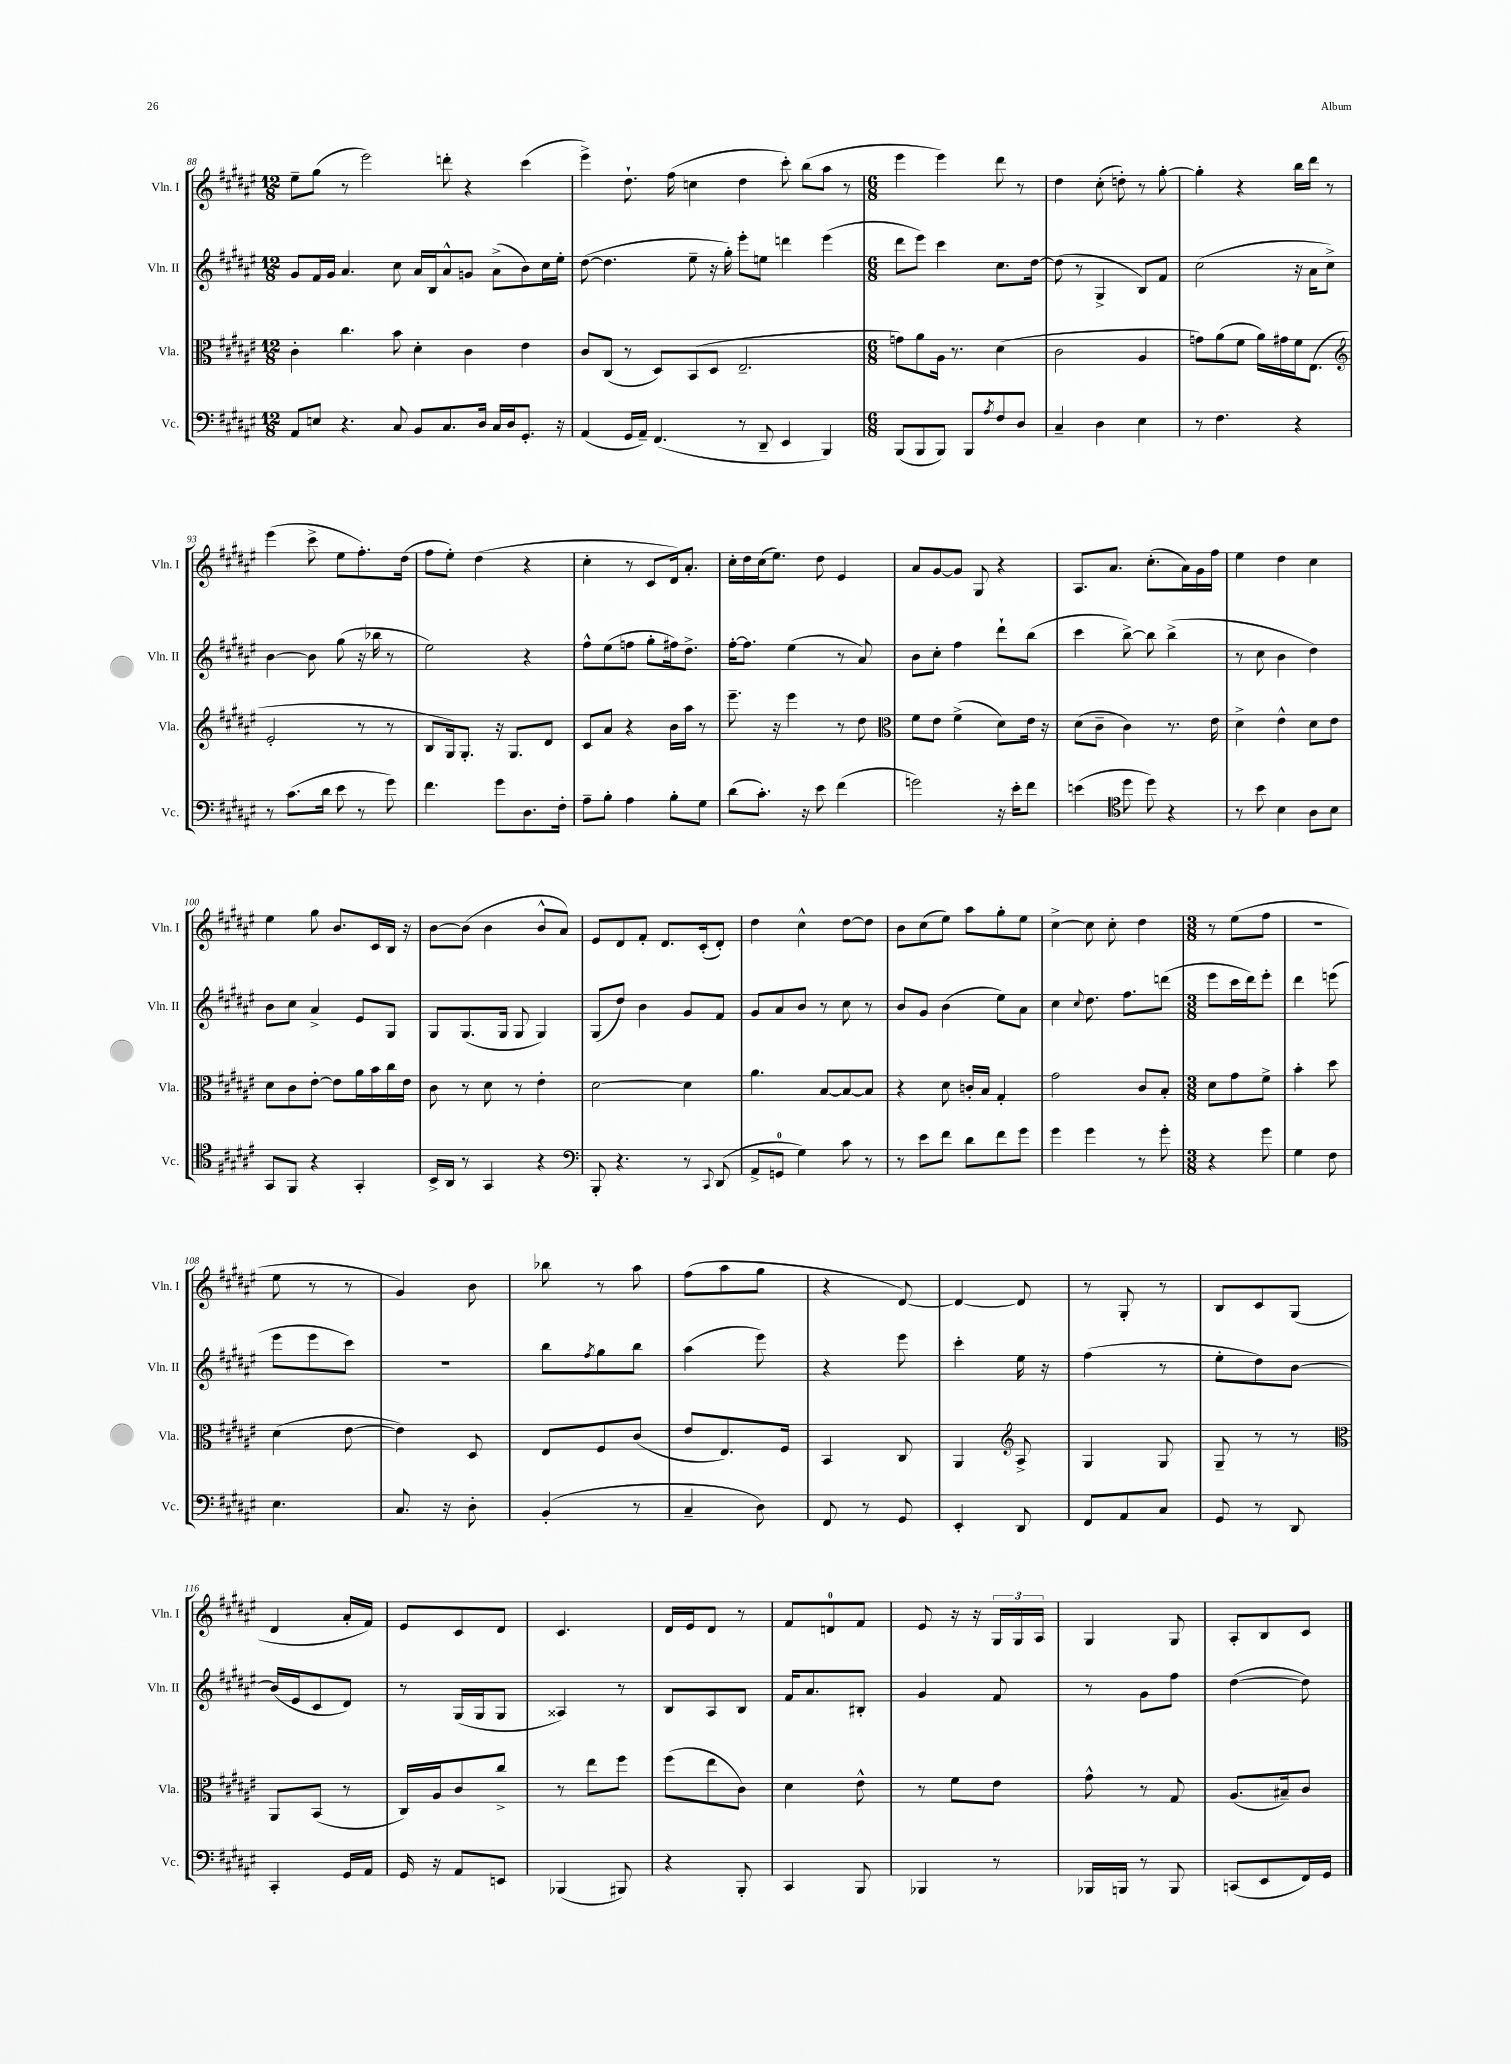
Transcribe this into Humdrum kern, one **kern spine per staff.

**kern	**kern	**kern	**kern
*staff4	*staff3	*staff2	*staff1
*clefF4	*clefC3	*clefG2	*clefG2
*k[f#c#g#d#a#e#]	*k[f#c#g#d#a#e#]	*k[f#c#g#d#a#e#]	*k[f#c#g#d#a#e#]
*M12/8	*M12/8	*M12/8	*M12/8
8AA#	4c#'	8g#	8ee#~
8E	.	16f#	(8gg#
.	.	16g#	.
4.r	4.cc#	4.a#	8r
.	.	.	2eee#)
8C#	8b	8cc#	.
8BB	4d#'	16a#	.
.	.	16B	.
8.C#	.	8a#^^	8ddd'
.	4c#	8g	4r
16D#	.	.	.
16C#	.	(8a#^	.
16D#	.	.	.
8.GG#'	4e#	8b)	(4ccc#
.	.	16cc#	.
16r	.	16ee#'	.
=	=	=	=
(4AA#	8c#	([8dd#	4eee#^)
.	(8C#	4.dd#]	.
16GG#	8r	.	8.dd#`
16AA#~)	.	.	.
(4.FF#	8D#)	.	.
.	.	.	(16ff#
.	(8BB	8ee#~	4cc
.	8D#	16r	.
.	.	16gg#')	.
8r	2.E#~	8eee#'	4dd#
8DD#~	.	8ee	.
4EE#	.	4ddd	8ccc#')
.	.	.	(8bb
4BBB)	.	(4eee#	8aa#
.	.	.	8r
=	=	=	=
*M6/8	*M6/8	*M6/8	*M6/8
(8BBB	8g)	8ddd#	4eee#
8BBB	8a#	8eee#)	.
8BBB)	16A#	4ccc#	4eee#)
.	8.r	.	.
8BBB	.	.	.
8qA#	.	.	.
8F#	(4d#	8.cc#	8ddd#
8D#	.	.	8r
.	.	[16dd#	.
=	=	=	=
4C#~	2c#	(8dd#]	4dd#
.	.	8r	.
4D#	.	4G#^	(8cc#'
.	.	.	8dd')
4E#	4A#	8B)	8r
.	.	8f#	[8gg#'
=	=	=	=
8r	8g)	(2cc#	4gg#']
4.F#	(8a#	.	.
.	8f#	.	4r
.	16a#)	.	.
.	16g#	.	.
4r	16f#	16r	16bb
.	(8.E#	16a#	16ddd#
.	.	8cc#^)	8r
=	=	=	=
*	*clefG2	*	*
8r	2e#'	[4b	(4eee#
(8.c#	.	.	.
.	.	8b]	8ccc#^
16d#	.	.	.
8e#	.	(8gg#	8ee#
8r	8r	16r	8.ff#')
.	.	16bb-	.
8g#)	8r	8r	.
.	.	.	(16dd#
=	=	=	=
4.f#	8B	2ee#)	8ff#
.	16G#)	.	8ee#')
.	8.G#'	.	.
.	.	.	(4dd#
8g#	16r	.	.
.	8.G#	.	.
8.D#	.	4r	4r
.	8d#	.	.
16F#'	.	.	.
=	=	=	=
8A#~	8c#	8ff#^^	4cc#'
8B'	8a#	(8ee#	.
4A#	4r	8ff	8r
.	.	8gg#'	8c#
8B'	16b	16ff#)	16d#)
.	16aa#	8.dd#^	8.a#'
8G#	8r	.	.
=	=	=	=
(8d#	8.eee#~	[16ff#'	16cc#'
.	.	8.ff#]	16dd#
8.c#')	.	.	(16cc#
.	16r	.	8.ee#)
.	4eee#	(4ee#	.
16r	.	.	.
8e#	.	.	8dd#
(4f#	8r	8r	4e#
.	8dd#	8a#)	.
=	=	=	=
*	*clefC3	*	*
2g)	8f#	8b	8a#
.	8e#	8cc#'	[8g#
.	(4f#^	4ff#	8g#]
.	.	.	8G#
16r	8d#)	8ddd#`	4r
16e#'	.	.	.
8f#	16e#	(8bb	.
.	16r	.	.
=	=	=	=
(4e	(8d#	4ccc#	8.A#
.	8c#~	.	.
.	.	.	8.a#
*clefC4	*	*	*
8dd#	4c#)	[8bb^)	.
8dd#)	.	8bb]	(8.cc#'
4r	8.r	(4bb^	.
.	.	.	16a#)
.	.	.	16g#
.	16e#	.	16ff#
=	=	=	=
8r	4d#^	8r	4ee#
8b	.	8cc#	.
4B	4e#^^	4b	4dd#
8A#	8d#	4dd#)	4cc#
8B	8e#	.	.
=	=	=	=
8GG#	8d#	8b	4ee#
8FF#	8c#	8cc#	.
4r	[8e#'	4a#^	8gg#
.	8e#]	.	8.b
4GG#'	16a#	8e#	.
.	16b	.	16c#
.	16cc#	8G#	16B
.	16e#	.	16r
=	=	=	=
16BB^	8c#	8G#	[8b
16AA#	.	.	.
8r	8r	(8.G#	(8b]
4GG#	8d#	.	4b
.	.	16G#	.
.	8r	8G#	.
4r	4e#'	4G#)	8b^^
.	.	.	8a#)
=	=	=	=
*clefF4	*	*	*
8BBB'	[2d#	(8G#	8e#
4.r	.	8dd#)	8d#
.	.	4b	8f#'
.	.	.	8.d#
8r	4d#]	8g#	.
.	.	.	(16c#'
8qqCC#	.	.	.
(8DD#	.	8f#	8d#')
=	=	=	=
8AA#^	4.a#	8g#	4dd#
8GG	.	8a#	.
4G#)	.	8b	4cc#^^
.	[8B	8r	.
8c#	8B_	8cc#	[8dd#
8r	8B]	8r	8dd#]
=	=	=	=
8r	4r	8b	8b
8e#	.	8g#	(8cc#
8f#	8d#	(4b	8ee#)
8d#	16c'	.	8aa#
.	16B	.	.
8f#	4G#'	8ee#)	8gg#'
8g#	.	8a#	8ee#
=	=	=	=
4g#	2g#	4cc#	[4cc#^
.	.	8qqcc#	.
4g#	.	8.dd#	8cc#]
.	.	.	8cc#'
.	.	8.ff#	.
8r	8c#	.	4dd#
8g#'	8B'	(8ddd	.
=	=	=	=
*M3/8	*M3/8	*M3/8	*M3/8
4r	8d#	8eee#	8r
.	8g#	16ccc#	(8ee#
.	.	16ddd#)	.
8g#	8f#^	8eee#'	8ff#
=	=	=	=
4G#	4b'	4ddd#	4.r
8F#	8dd#	(8eee	.
=	=	=	=
4.E#	(4d#	8eee#	8ee#
.	.	8eee#	8r
.	[8e#	8ccc#)	8r
=	=	=	=
8.C#	4e#])	4.r	4g#)
16r	.	.	.
8D#'	8D#	.	8b
=	=	=	=
(4BB'	8E#	8bb	8bb-
.	.	8qff#	.
.	8F#	8gg#	8r
8r	(8c#	8bb	8aa#
=	=	=	=
4C#~	8e#	(4aa#	(8ff#
.	8.E#)	.	8aa#
8D#)	.	8eee#)	8gg#
.	16F#	.	.
=	=	=	=
8FF#	4BB	4r	4r
8r	.	.	.
8GG#	8C#	8eee#	[8d#)
=	=	=	=
4EE#'	4AA#	4ccc#'	4d#_
*	*clefG2	*	*
8DD#	8A#^	16ee#	8d#]
.	.	16r	.
=	=	=	=
8FF#	4G#	(4ff#	8r
8AA#	.	.	8G#'
8C#	8G#	8r	8r
=	=	=	=
8GG#	8G#~	8ee#'	8B
8r	8r	8dd#)	8c#
8DD#	8r	[8b	(8G#
=	=	=	=
*	*clefC3	*	*
4CC#'	8AA#	(16b]	4d#
.	.	16e#	.
.	(8BB	8c#	.
16GG#	8r	8d#)	16a#'
16AA#	.	.	16f#)
=	=	=	=
16GG#	16C#)	8r	8e#
16r	16A#	.	.
8AA#	8c#	(16G#	8c#
.	.	16G#	.
8EE	8cc#^	8G#	8d#
=	=	=	=
(4BBB-	8r	4A##)	4.c#
.	8ee#	.	.
8BBB#)	8ff#	8r	.
=	=	=	=
4r	(8ff#	8B	16d#
.	.	.	16e#
.	8ee#	8A#	8d#
8BBB'	8c#)	8B	8r
=	=	=	=
4CC#	4d#	16f#	8f#
.	.	8.a#	.
.	.	.	8d
8BBB	8e#^^	8B#'	8f#
=	=	=	=
4BBB-	8r	4g#	8e#
.	8f#	.	16r
.	.	.	16r
8r	8e#	8f#	24G#
.	.	.	24G#
.	.	.	24A#
=	=	=	=
16BBB-	8g#^^	8r	4G#
16BBB	.	.	.
8r	8r	8g#	.
8BBB	8G#	8ff#	8G#
=	=	=	=
(8CC	(8.A#	([4dd#	8A#'
8EE#	.	.	8B
.	16B#~)	.	.
16FF#)	8c#	8dd#])	8c#
16GG#	.	.	.
==	==	==	==
*-	*-	*-	*-
